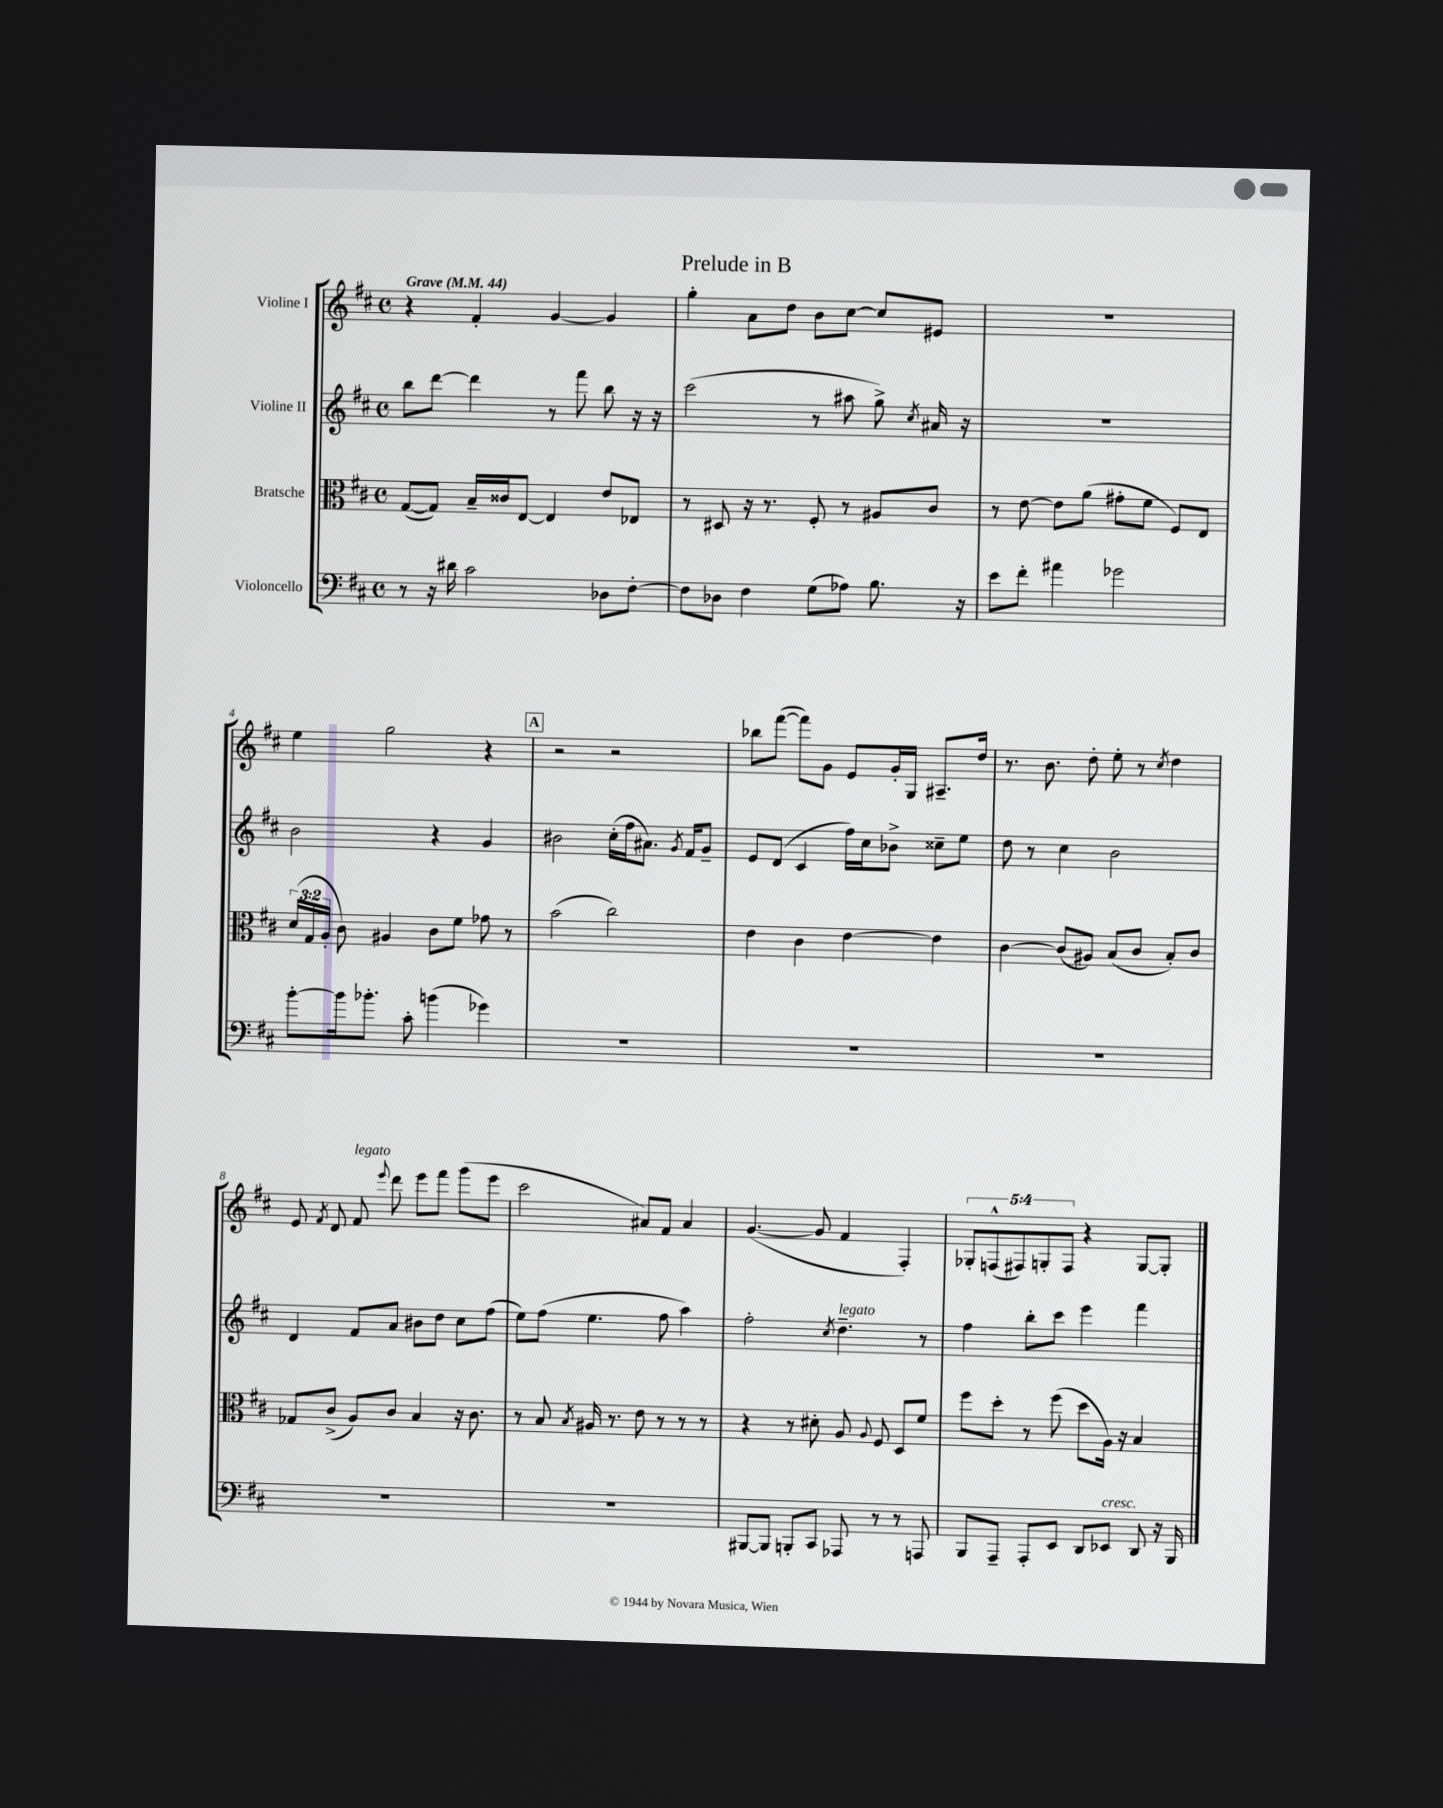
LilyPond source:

\header { title = "Prelude in B" }
<<
\new StaffGroup <<
\new Staff = "s0" \with { instrumentName = "Violine I" } {
    \clef treble \key d \major \defaultTimeSignature \time 4/4 \override Staff.TupletNumber.text = #tuplet-number::calc-fraction-text \tempo "Grave" 4 = 44
    \autoBeamOff r4 fis'4-. g'4~ g'4 |
    g''4-. a'8[ d''8] b'8[ cis''8]~ cis''8[ eis'8] |
    R1 |
    e''4 g''2 r4 |
    \mark \markup { \box "A" } r2 r2 |
    bes''8[ fis'''8]~( fis'''8[) g'8] e'8[ g'16-. g16] ais8.[-- d''16] |
    r8. b'8. d''8-. e''8-. r8 \acciaccatura { cis''8 } d''4 |
    e'8 \acciaccatura { fis'8 } d'8 fis'8^\markup { \italic "legato" } \appoggiatura { e'''8 } d'''8 e'''8[ fis'''8] g'''8[( e'''8] |
    cis'''2 ais'8[) fis'8] ais'4 |
    g'4.~( g'8 fis'4 fis4-.) |
    \tuplet 5/4 { ges8[-. f8-^( fis8) g8-. fis8] } r4 g8[~ g8]-. \bar "|." |
}
\new Staff = "s1" \with { instrumentName = "Violine II" } {
    \clef treble \key d \major \defaultTimeSignature \time 4/4
    \autoBeamOff b''8[ d'''8]~ d'''4 r8 fis'''8 b''8 r16 r16 |
    cis'''2( r8 ais''8 g''8->) \acciaccatura { cis''8 } ais'16 r16 |
    R1 |
    b'2 r4 g'4 |
    \mark \markup { \box "A" } bis'2 cis''16[-.( fis''16 ais'8.]) \acciaccatura { g'8 } fis'16[ g'8]-- |
    e'8[ d'8]( cis'4 fis''16[) cis''16 bes'8]-> cisis''8[-- e''8] |
    d''8 r8 cis''4 b'2 |
    d'4 fis'8[ a'8] bis'8[ d''8] cis''8[ fis''8]( |
    e''8[) fis''8]( e''4. fis''8 a''4) |
    fis''2-. \acciaccatura { cis''8 } d''4.--^\markup { \italic "legato" } r8 |
    fis''4 b''8[-. cis'''8] e'''4 fis'''4 \bar "|." |
}
\new Staff = "s2" \with { instrumentName = "Bratsche" } {
    \clef alto \key d \major \defaultTimeSignature \time 4/4 \override Staff.TupletNumber.text = #tuplet-number::calc-fraction-text
    \autoBeamOff g8[~( g8]) b16[-- cisis'16 e8]~ e4 e'8[ ees8] |
    r8 dis8 r16 r8. fis8-. r8 ais8[ cis'8] |
    r8 e'8~ e'8[ a'8]( gis'8[-. fis'8] fis8[) e8] |
    \tuplet 3/2 { d'16[( g16 a16]-. } cis'8) ais4 cis'8[ fis'8] ges'8 r8 |
    \mark \markup { \box "A" } b'2( cis''2) |
    e'4 cis'4 e'4~ e'4 |
    cis'4~ cis'8[( ais8]) b8[( cis'8] b8[-.) cis'8] |
    ges8[ cis'8]->( a8[) cis'8] b4 r16 cis'8. |
    r8 b8 \acciaccatura { b8 } ais16 r8. e'8 r8 r8 r8 |
    r4 r8 dis'8-. a8 \appoggiatura { a8 } fis8 d8[ fis'8] |
    fis''8[ d''8]-. r8 fis''8( d''8[ a16]) r16 b4 \bar "|." |
}
\new Staff = "s3" \with { instrumentName = "Violoncello" } {
    \clef bass \key d \major \defaultTimeSignature \time 4/4
    \autoBeamOff r8 r16 dis'16 cis'2 des8[ fis8]~-. |
    fis8[ des8] fis4 g8[( aes8]) b8. r16 |
    e'8[ fis'8]-. ais'4 ges'2 |
    b'8[~-. b'16 bes'8.]-. cis'8-. b'4( ges'4) |
    \mark \markup { \box "A" } R1 |
    R1 |
    R1 |
    R1 |
    R1 |
    bis,,8[~ bis,,8] b,,8[-. cis,8] aes,,8 r8 r8 a,,8 |
    b,,8[ a,,8]-- a,,8[-. e,8] d,8[ ees,8]^\markup { \italic "cresc." } d,8 r16 b,,16 \bar "|." |
}
>>
>>
